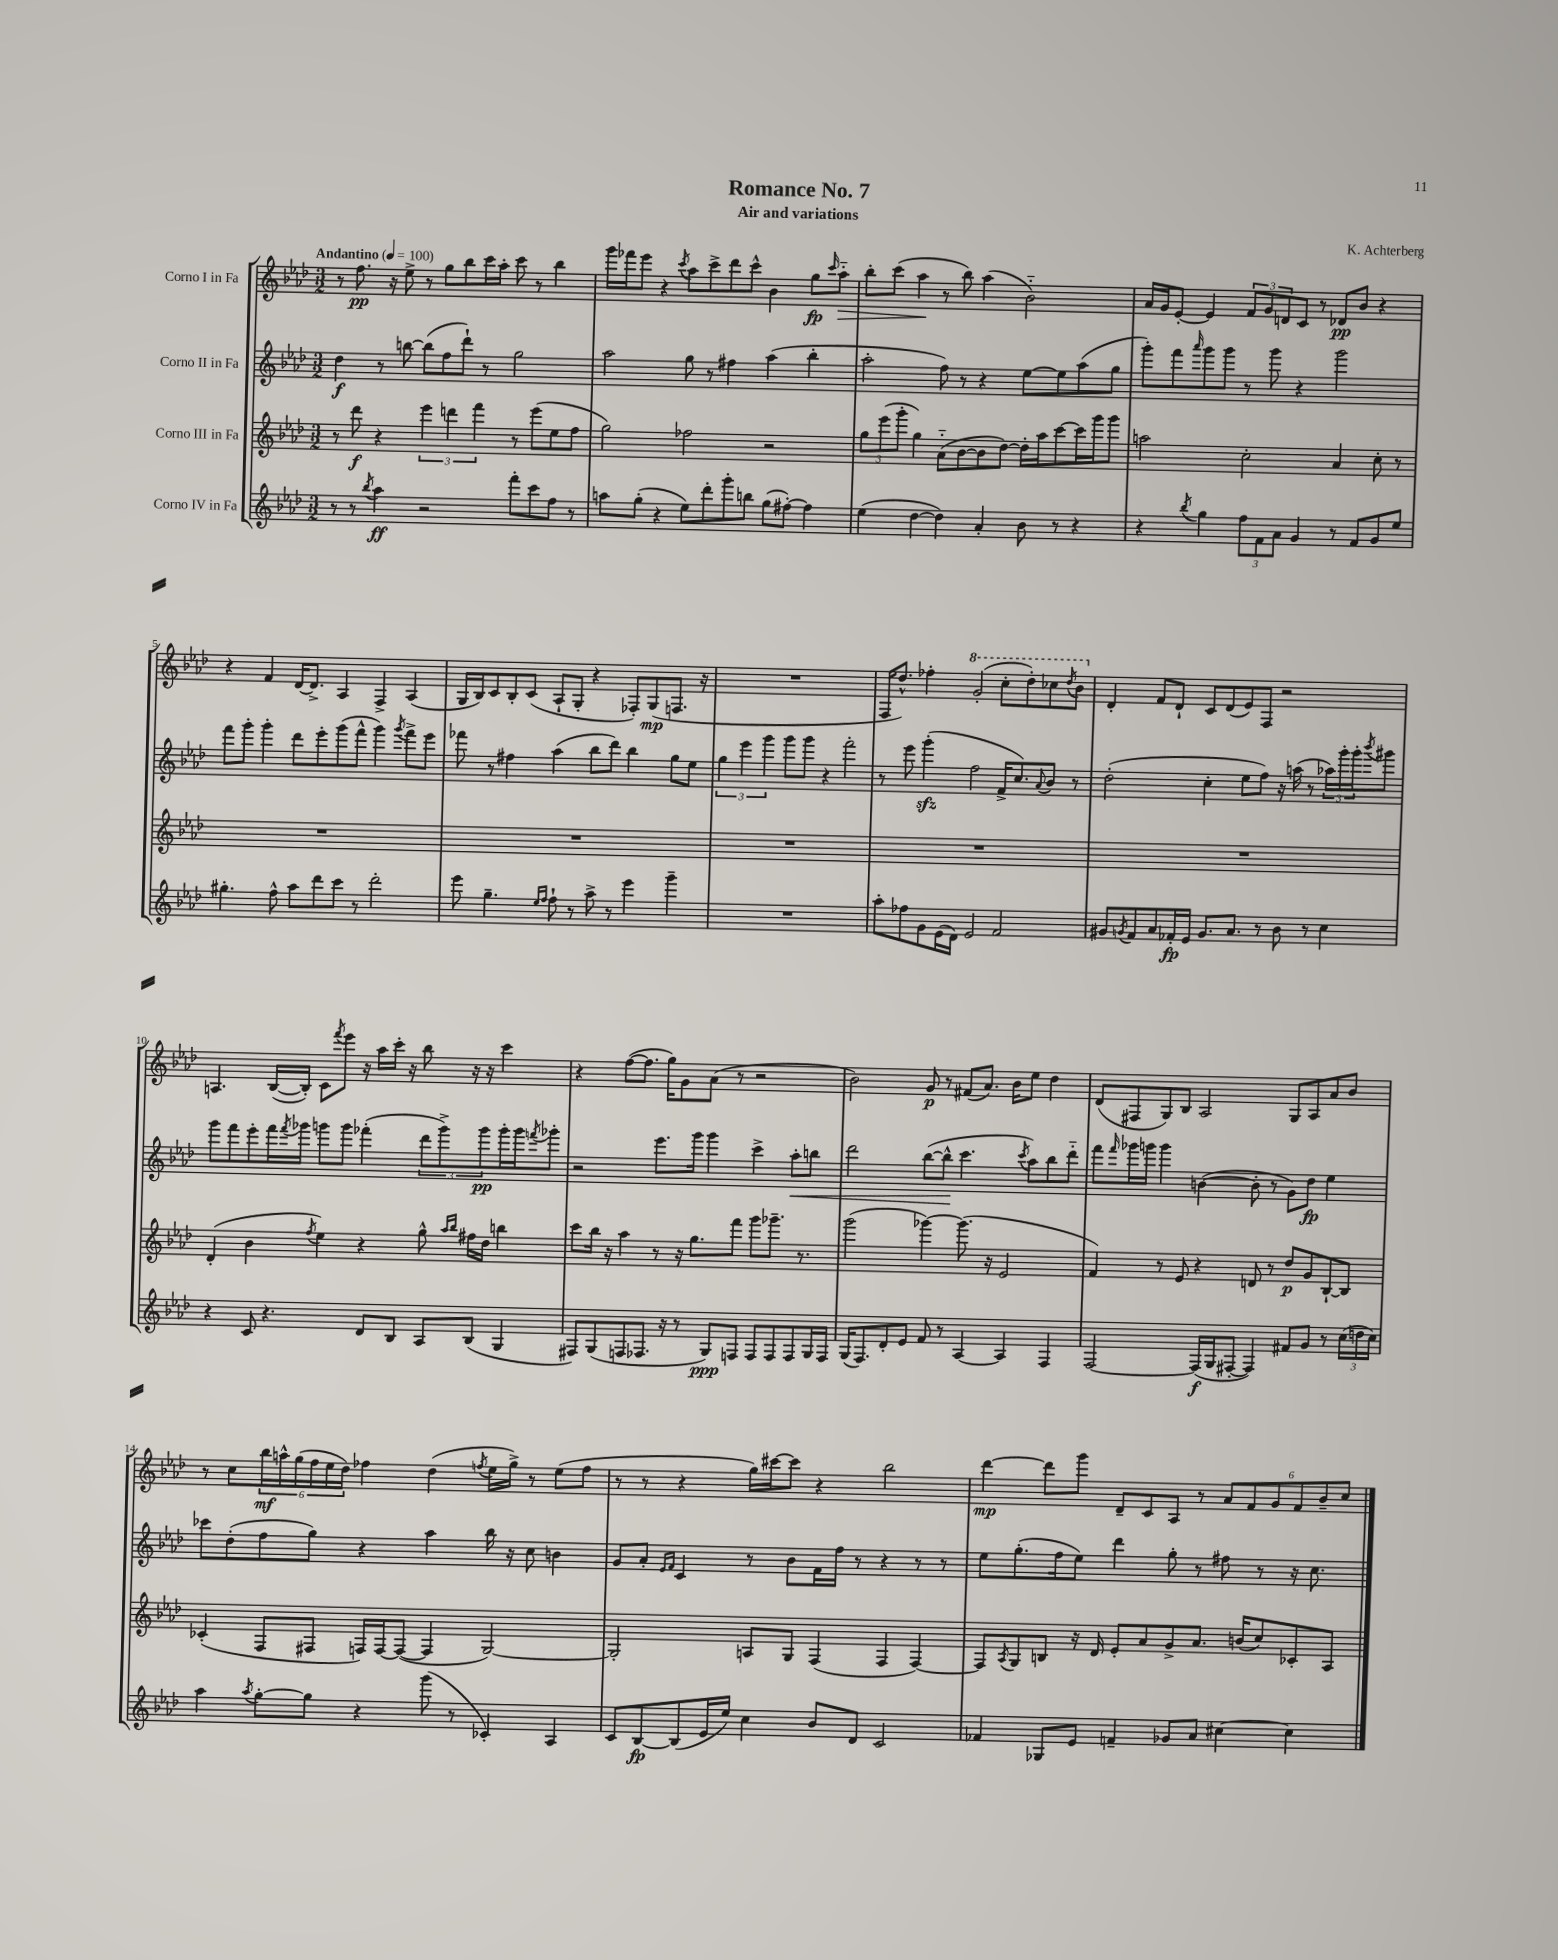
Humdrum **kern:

**kern	**kern	**kern	**kern
*staff4	*staff3	*staff2	*staff1
*clefG2	*clefG2	*clefG2	*clefG2
*k[b-e-a-d-]	*k[b-e-a-d-]	*k[b-e-a-d-]	*k[b-e-a-d-]
*M3/2	*M3/2	*M3/2	*M3/2
*MM100	*MM100	*MM100	*MM100
8r	8r	4dd-\	8r
8r	8ddd-\	.	8.ff\
8qbb-/	.	.	.
4aa-\	4r	8r	.
.	.	.	16r
.	.	[8bb\	8ee-^\
2r	6eee-\	(8bb\]L	8r
.	.	8ff\	8gg\L
.	6ddd\	.	.
.	.	8ddd-`\J)	8bb-\
.	6fff\	.	.
.	.	8r	16ccc\L
.	.	.	16aa-'\JJ
8fff'\L	8r	2gg\	8ccc\
8ccc\	(8eee-\L	.	8r
8ff\J	8ee-\	.	4bb-\
8r	8ff\J	.	.
=	=	=	=
8aa\L	2gg\)	2aa-\	16ggg\LL
.	.	.	16fff-\J
(8gg'\J	.	.	8eee-\J
4r	.	.	4r
.	.	.	8qccc/
8ee-\L)	2ff-\	8gg\	8aa-\L
8ddd-'\	.	8r	8ccc^\
8ggg'\	.	4ff#\	8ddd-\
8bb\J	.	.	8ccc^^\J
(8gg\L	2r	(4aa-\	4b-\
[8ff#'\J)	.	.	.
4ff#\]	.	4bb-'\	8gg\L
.	.	.	16qqccc/
.	.	.	8aa-'~\J
=	=	=	=
(4ee-\	12gg\L	2aa-'\	8bb-'\L
.	(12eee-\	.	.
.	.	.	(8ccc\J
.	12ggg'\J	.	.
[4dd-\	4gg\)	.	4aa-\
4dd-\])	(8a-'~\L	8ff\)	8r
.	[8b-\	8r	8bb-\)
4a-'/	8b-\]	4r	(4aa-\
.	[8dd-\J)	.	.
8b-\	16dd-'\]LL	[8ee-\L	2b-'~\)
.	16aa-\J	.	.
8r	[8ccc\	8ee-\]	.
4r	16ccc\]L	(8aa-\	.
.	16ggg\J	.	.
.	8ggg\J	8gg\J	.
=	=	=	=
4r	2aa\	8ggg'\L)	16a-/LL
.	.	.	16g/J
.	.	8fff\	[8e-'/J
8qbb-/	.	16qqaaa-/	.
4gg\	.	8ggg\	4e-/]
.	.	8ggg\J	.
12ff\L	2cc'\	8r	12f/L
12f\	.	.	12g/
.	.	8ggg\	.
12a-\J	.	.	12d/
4g/	.	4r	8c/J
.	.	.	8r
8r	4a-/	2ggg\	8d-/L
8f/L	.	.	8b-/J
8g/	8cc'\	.	4r
8ee-/J	8r	.	.
=	=	=	=
4.gg#'\	1.r	8fff\L	4r
.	.	8ggg'\J	.
.	.	4ggg'\	4f/
8ff^^\	.	.	.
8aa-\L	.	8ddd-\L	[16d-/LK
.	.	.	8.d-^/]J
8ddd-\	.	8eee-'\	.
8ccc\J	.	(8ggg\	4A-/
8r	.	8fff^^\J	.
2ddd-'\	.	4ggg\)	4F^/
.	.	8qggg/	.
.	.	8fff^\L	(4A-/
.	.	8eee-\J	.
=	=	=	=
8eee-\	1.r	8fff-\	16G/LL
.	.	.	16B-/J)
4.gg~\	.	8r	8c/
.	.	4ff#\	8B-'/
.	.	.	(8c/J
16qqee-/LL	.	.	.
16qqff/JJ	.	.	.
8ff`\	.	(4aa-\	8A-`/L
8r	.	.	8G'/J
8aa-^\	.	8bb-\L	4r
8r	.	8ddd-\J)	.
4eee-\	.	4bb-\	8F-'/L)
.	.	.	(8G/
4ggg~\	.	8gg\L	8.F/J
.	.	8ee-\J	.
.	.	.	16r
=	=	=	=
1.r	1.r	6gg\	1.r
.	.	6eee-\	.
.	.	6ggg\	.
.	.	8ggg\L	.
.	.	8ggg\J	.
.	.	4r	.
.	.	2fff'\	.
=	=	=	=
8aa-'\L	1.r	8r	16F/LK
.	.	.	8.dd-^^/J)
8ff-\	.	8eee-\	.
8g\	.	(4ggg'\	4ff-'\
(16e-\L	.	.	.
16d-\JJ)	.	.	.
2e-/	.	2ff\	(2gg'/
2f/	.	16f^/LK	8ccc'\L
.	.	8.cc/)	.
.	.	.	8ddd-'\)
.	.	8qqa-/	.
.	.	8b-/J	8ccc-\
.	.	.	8qddd-/
.	.	8r	8bb-\J
=	=	=	=
8g#/L	1.r	(2dd-'\	4d-'/
8qg/	.	.	.
8f/	.	.	.
8a-/	.	.	8f/L
16f-'/L	.	.	8d-`/J
16e-/JJ	.	.	.
8.g/L	.	4cc'\	8c/L
.	.	.	(8d-/
8.a-/J	.	.	.
.	.	8ee-\L	8e-/)
8r	.	8ff\J)	8F/J
8b-\	.	16r	2r
.	.	(16aa\	.
8r	.	8r	.
4cc\	.	24aa-\LL)	.
.	.	24ggg'\	.
.	.	24ggg'\J	.
.	.	8qbbb-/	.
.	.	8ggg#\J	.
=	=	=	=
4r	(4d-'/	8ggg\L	4.A/
.	.	8fff\	.
8c/	4b-\	8eee-'\	.
4.r	.	16fff\L	([16B-/LL
.	.	8qfff/	.
.	.	16ggg-\JJ	16B-'/]JJ)
.	8qff/	.	.
.	4ee-\)	8ggg\L	8c\L
.	.	.	8qfff/
.	.	8ggg\J	8eee-\J
8d-/L	4r	(4fff-'\	16r
.	.	.	16aa-\LL
8B-/J	.	.	16ccc'\JJ
.	.	.	16r
8A-/L	8gg^^\	12ddd-\L	8bb-\
.	.	12ggg^\)	.
.	16qqaa-/LL	.	.
.	16qqbb-/JJ	.	.
(8B-/J	16ff#\LL	.	16r
.	.	12ggg\	.
.	16dd-\JJ	.	16r
4G/	4bb\	16ggg'\L	4ccc\
.	.	16ggg\J	.
.	.	8qfff/	.
.	.	8ggg-'\J	.
=	=	=	=
8F#/L)	8ccc\L	2r	4r
(8G/	16bb-\Jk	.	.
.	16r	.	.
8F/	4aa-\	.	([8ff\L
8.F-/J	.	.	8.ff\]J
.	8r	8.eee-\L	.
16r	.	.	16gg\LK)
8r	16r	.	8g\
.	8.gg\L	16ggg\Jk	.
8G/L)	.	4ggg\	(8a-\J
8F/J	8fff\J	.	8r
8F/L	8ggg\L	4ccc^\	2r
8F/	8.ggg-~\J	.	.
8F/	.	8aa-'\L	.
.	8.r	.	.
16G/L	.	8bb\J	.
16F/JJ	.	.	.
=	=	=	=
(16G/LK	(2ggg\	2ddd-\	2b-\)
8.F/)	.	.	.
8d-'/	.	.	.
8e-/J	.	.	.
8f/	[4ggg-\)	([8bb-\L	8g/
8r	.	8bb-^^\]J	8r
[4A-/	(8.ggg-\]	4.ccc\	(8f#/L
.	.	.	8.a-/J)
.	16r	.	.
4A-/]	2e-/	.	.
.	.	.	16b-\LK
.	.	8qccc/	.
.	.	8aa-\L)	8ee-\J
4F/	.	8bb-\	4dd-\
.	.	8ddd-'~\J	.
=	=	=	=
[2F/	4f/)	8fff\L	(8d-/L
.	.	16qqfff/	.
.	.	16ggg-\L	8F#/
.	.	16ggg\JJ	.
.	8r	4ggg\	8G/)
.	8e-/	.	8B-/J
(16F/]LL	4r	([4b\	2A-/
16G/J	.	.	.
[8F#'/J	.	.	.
4F#/])	8d/	8b'\]	.
.	8r	8r	.
8f#/L	8dd-/L	8g\L)	8G/L
8g/J	8g/	8dd-\J	8A-/
8r	[8B-`/	4ee-\	8a-/
(24cc\LL	8B-/]J	.	8b-/J
24dd\	.	.	.
24cc\JJ)	.	.	.
=	=	=	=
4aa-\	(4c-'/	8ccc-\L	8r
.	.	(8dd-'\	8cc\L
8qaa-/	.	.	.
[8gg'\L	8F/L	8ff\	24bb-\L
.	.	.	24aa^^\
.	.	.	(24gg\
8gg\]J	8F#/J	8gg\J)	24ff\
.	.	.	24ee-\
.	.	.	24dd-\JJ)
4r	16F/LL)	4r	4ff-\
.	[16F/J	.	.
.	(8F/_J	.	.
(8ggg\	4F/]	4aa-\	(4dd-\
8r	.	.	.
.	.	.	8qff/
4c-'/)	[2G/)	16bb-\	16ee-\LL
.	.	16r	16gg^\JJ)
.	.	8cc\	8r
4A-/	.	4b\	(8ee-\L
.	.	.	8ff\J
=	=	=	=
8c/L	2G'/]	8g/L	8r
[8B-/	.	8a-'/J	8r
.	.	16qqe-/LL	.
.	.	16qqf/JJ	.
(8B-/]	.	4c/	4r
16e-/L	.	.	.
16ee-/JJ)	.	.	.
4cc\	8A/L	8r	16gg\LL)
.	.	.	[16ccc#\J
.	8G/J	8b-\L	8ccc#\]J
8b-/L	(4F/	16f\L	4r
.	.	16ff\JJ	.
8d-/J	.	8r	.
2c/	4F/	4r	2bb-\
.	[4F/)	8r	.
.	.	8r	.
=	=	=	=
4f-/	8F/]L	8ee-\L	[4ddd-\
.	8qA-/	.	.
.	8G/	(8.gg'\	.
8G-/L	8B/J	.	8ddd-\]L
.	.	16ff\k	.
8e-/J	16r	8ee-\J)	8ggg\J
.	16d-/	.	.
4f~/	8e-'/L	4ddd-\	8d-~/L
.	8a-/	.	8c/
8g-/L	8g^/	8gg'\	8A-/J
8a-/J	8.a-/J	8r	8r
[4cc#\	.	8ff#\	12a-/L
.	(16b/LK	.	.
.	.	.	12f/
.	8cc/)	8r	.
.	.	.	12g/
4cc#\]	8c-'/	16r	12f/
.	.	8.cc\	.
.	.	.	12b-~/
.	8A-/J	.	.
.	.	.	12cc/J
==	==	==	==
*-	*-	*-	*-
